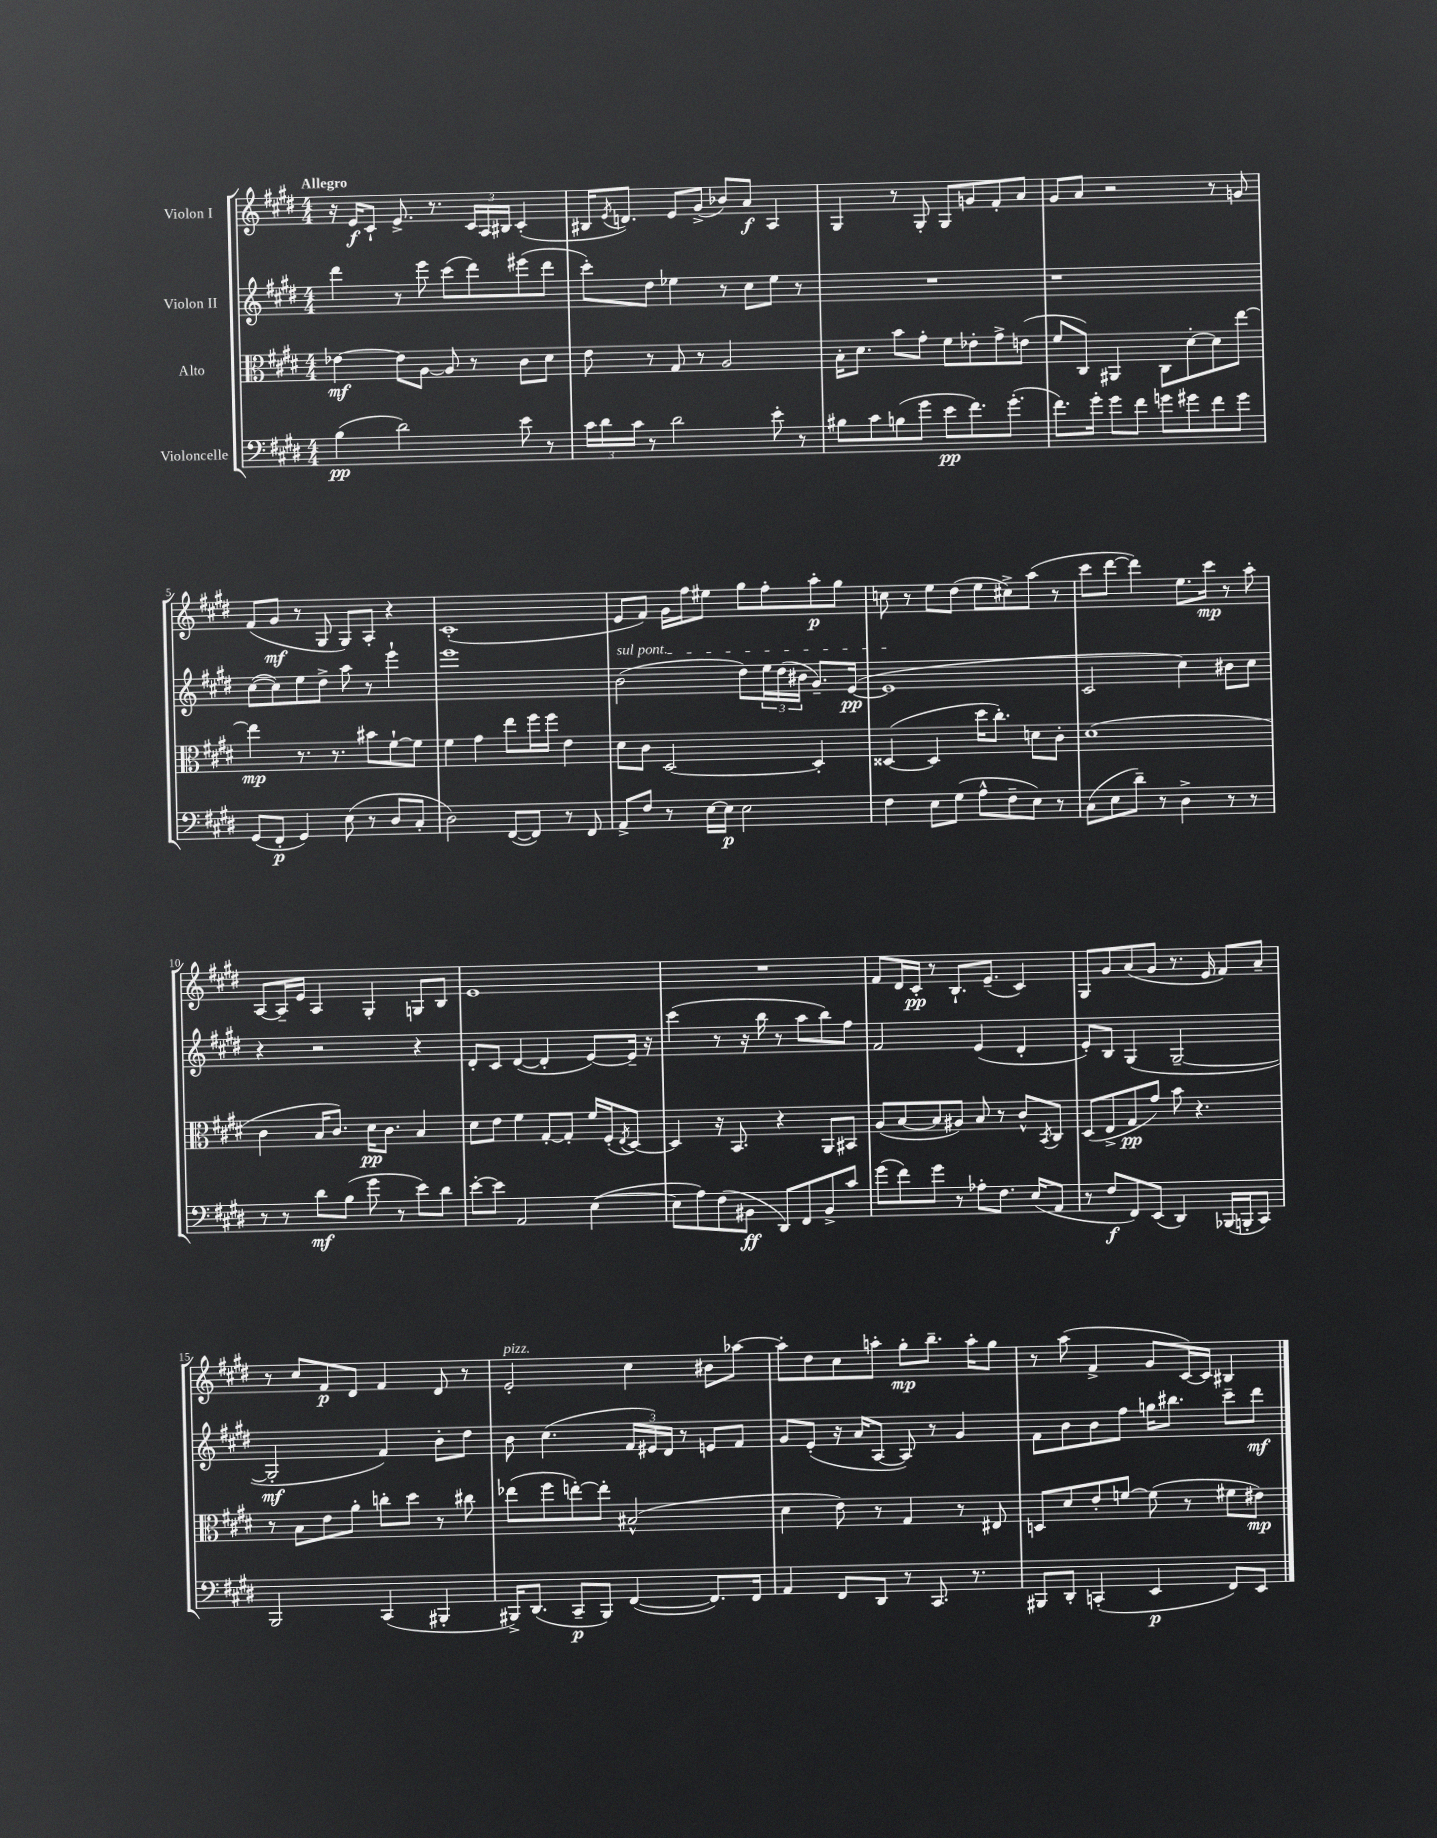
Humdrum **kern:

**kern	**kern	**kern	**kern
*staff4	*staff3	*staff2	*staff1
*clefF4	*clefC3	*clefG2	*clefG2
*k[f#c#g#d#]	*k[f#c#g#d#]	*k[f#c#g#d#]	*k[f#c#g#d#]
*M4/4	*M4/4	*M4/4	*M4/4
(4B	[4e-	4ddd#	16r
.	.	.	16e
.	.	.	8c#`
2d#)	8e-]	8r	8.e^
.	[8A	8eee	.
.	.	.	8.r
.	8A]	(8ccc#	.
.	8r	8ddd#)	24c#
.	.	.	24A
.	.	.	24B#
8e	8c#	(8eee#	(4c#'
8r	8d#	8ddd#	.
=	=	=	=
24c#	8e	8ccc#')	16B#
24d#	.	.	.
.	.	.	8qe
.	.	.	8.d)
24c#	.	.	.
8r	8r	8dd#	.
2d#	8G#	4ee-	8e
.	8r	.	(8g#^
.	2A	8r	8b-)
.	.	8cc#	8a
8e'	.	8ee-	4A
8r	.	8r	.
=	=	=	=
8B#	16B'	1r	4G#
.	8.d#	.	.
8c#	.	.	.
(8B	8b	.	8r
8g#	8g#'	.	8G#'
8e	8f#	.	8G#
8.f#)	8e-'	.	8g
.	8g#^	.	8f#'
(8.g#'	.	.	.
.	(8e	.	8a
=	=	=	=
8.f#)	8f#	1r	8g#
.	8C#)	.	8a
16g#'	.	.	.
8g#	4AA#	.	2r
8f#	.	.	.
8g	8C#	.	.
8g#	[8d#'	.	.
8f#	8d#]	.	8r
8g#	[8ee	.	8g
=	=	=	=
(8GG#	4ee]	([8cc#	(8f#
8FF#'	.	8cc#])	8g#
4GG#)	8.r	8ee	8r
.	.	8dd#^	8G#
.	8.r	.	.
(8E	.	8aa	8G#)
8r	8b#	8r	8A'
8D#	[8f#`	4eee`	4r
8C#'	8f#]	.	.
=	=	=	=
2D#)	4f#	1eee	(1c#'
.	4g#	.	.
([8FF#	8ee	.	.
8FF#])	16ff#	.	.
.	16ff#	.	.
8r	4e	.	.
8FF#	.	.	.
=	=	=	=
8AA^	8d#	(2b	8e
8F#	8c#	.	8f#)
8r	[2D#	.	16g#
.	.	.	16ff#
[16E	.	.	8ee#
16E]	.	.	.
2E	.	8dd#)	8gg#
.	.	24ee	8ff#'
.	.	(24dd#	.
.	.	24b#	.
.	4D#']	8.g#~)	8aa'
.	.	.	8gg#
.	.	([16e	.
=	=	=	=
4F#	([4D##	1e]	8cc
.	.	.	8r
8E	4D##]	.	8ee
(8G#	.	.	(8dd#
8A^^	16dd#	.	8ee
.	8.cc#')	.	.
8F#~	.	.	8cc#^)
8E)	8d	.	(8aa
8r	8c#'	.	8r
=	=	=	=
(8C#	(1d#	2c#	8ccc#
8E	.	.	[8ddd#
8d#~)	.	.	4ddd#])
8r	.	.	.
4D#^	.	4cc#)	8.ee
.	.	.	16ccc#
8r	.	8b#	8r
8r	.	8cc#	8aa'
=	=	=	=
8r	4c#	4r	[8A
8r	.	.	16A~]
.	.	.	16e
8d#	16B	2r	4A
.	8.c#)	.	.
(8B	.	.	.
8g#	16d#	.	4G#'
.	8.c#	.	.
8r	.	.	.
8e)	4B	4r	8G
8d#	.	.	8B
=	=	=	=
[8e'	8d#	8d#'	1e
8e]	8e	8c#	.
2AA	4f#	([4d#	.
.	[8G#'	4d#']	.
.	8G#']	.	.
([4E	16f#	[8e)	.
.	(16F#'	.	.
.	8qE	.	.
.	[8D#)	16e~]	.
.	.	16r	.
=	=	=	=
8E]	4D#]	(4ccc#	1r
8A)	.	.	.
(8F#	16r	8r	.
.	8.BB	.	.
8BB#	.	16r	.
.	.	16bb	.
8DD#)	4r	8r	.
8FF#	.	8aa	.
8BB#^	8AA	8bb)	.
8c#	8BB#	8ff#	.
=	=	=	=
(8g#	(8A	2f#	8f#
8f#)	[8B	.	16d#
.	.	.	16c#'
8g#	8B]	.	8r
8r	8A#)	.	8.B`
8A-'	8B	(4e	.
.	.	.	(8.e~
8.F#	8r	.	.
.	8c#^^	4d#'	4c#)
(16E	.	.	.
.	8qBB	.	.
8AA	8C#	.	.
=	=	=	=
8r	(8D#	8e')	8G#
8F#	8E^	8B	8g#
8FF#)	8G#	(4G#	(8a
(8EE	8g#)	.	8g#
4DD#)	8b	[2G#~	8.r
.	4.r	.	.
.	.	.	16e
(16BBB-	.	.	8f#)
16BBB'	.	.	.
8CC#)	.	.	8a~
=	=	=	=
2BBB	8r	2G#']	8r
.	8B	.	8cc#
.	8e	.	8f#
.	8a'	.	8d#
(4CC#	8cc'	4f#)	4f#
.	8dd#	.	.
4BBB#'	8r	8b'	8d#
.	8cc#	8dd#	8r
=	=	=	=
16BBB#^)	(8ee-	8b	2e'
(8.DD#	.	.	.
.	8ff#	(4.cc#	.
8CC#~	[8ee')	.	.
8BBB#)	8ee']	.	.
([4FF#	(2B#^^	24f#	4cc#
.	.	24e#)	.
.	.	24d#	.
.	.	8r	.
8.FF#])	.	8e	8b#
.	.	8f#	[8aa-
16FF#	.	.	.
=	=	=	=
4AA	4d#	8g#	8aa-']
.	.	(8e'	8dd#
8FF#	8e)	16r	8cc#
.	.	16a	.
8DD#	8r	[8A	8aa'
8r	4G#	8A])	8gg#'
8.CC#	.	8r	8.bb~
.	8r	4g#	.
8.r	.	.	16aa'
.	8E#	.	8gg#
=	=	=	=
8BBB#	8D	8f#	8r
8DD#'	8d#	8b	(8aa
(4CC'	8e'	8b	4f#^
.	[8f	8ff#	.
4EE	(8f]	16gg	8g#
.	.	8.bb#	.
.	8r	.	[16c#)
.	.	.	16c#]
8FF#)	8f#	8ccc#~	4B#
8EE	8e#)	8ddd#	.
==	==	==	==
*-	*-	*-	*-
